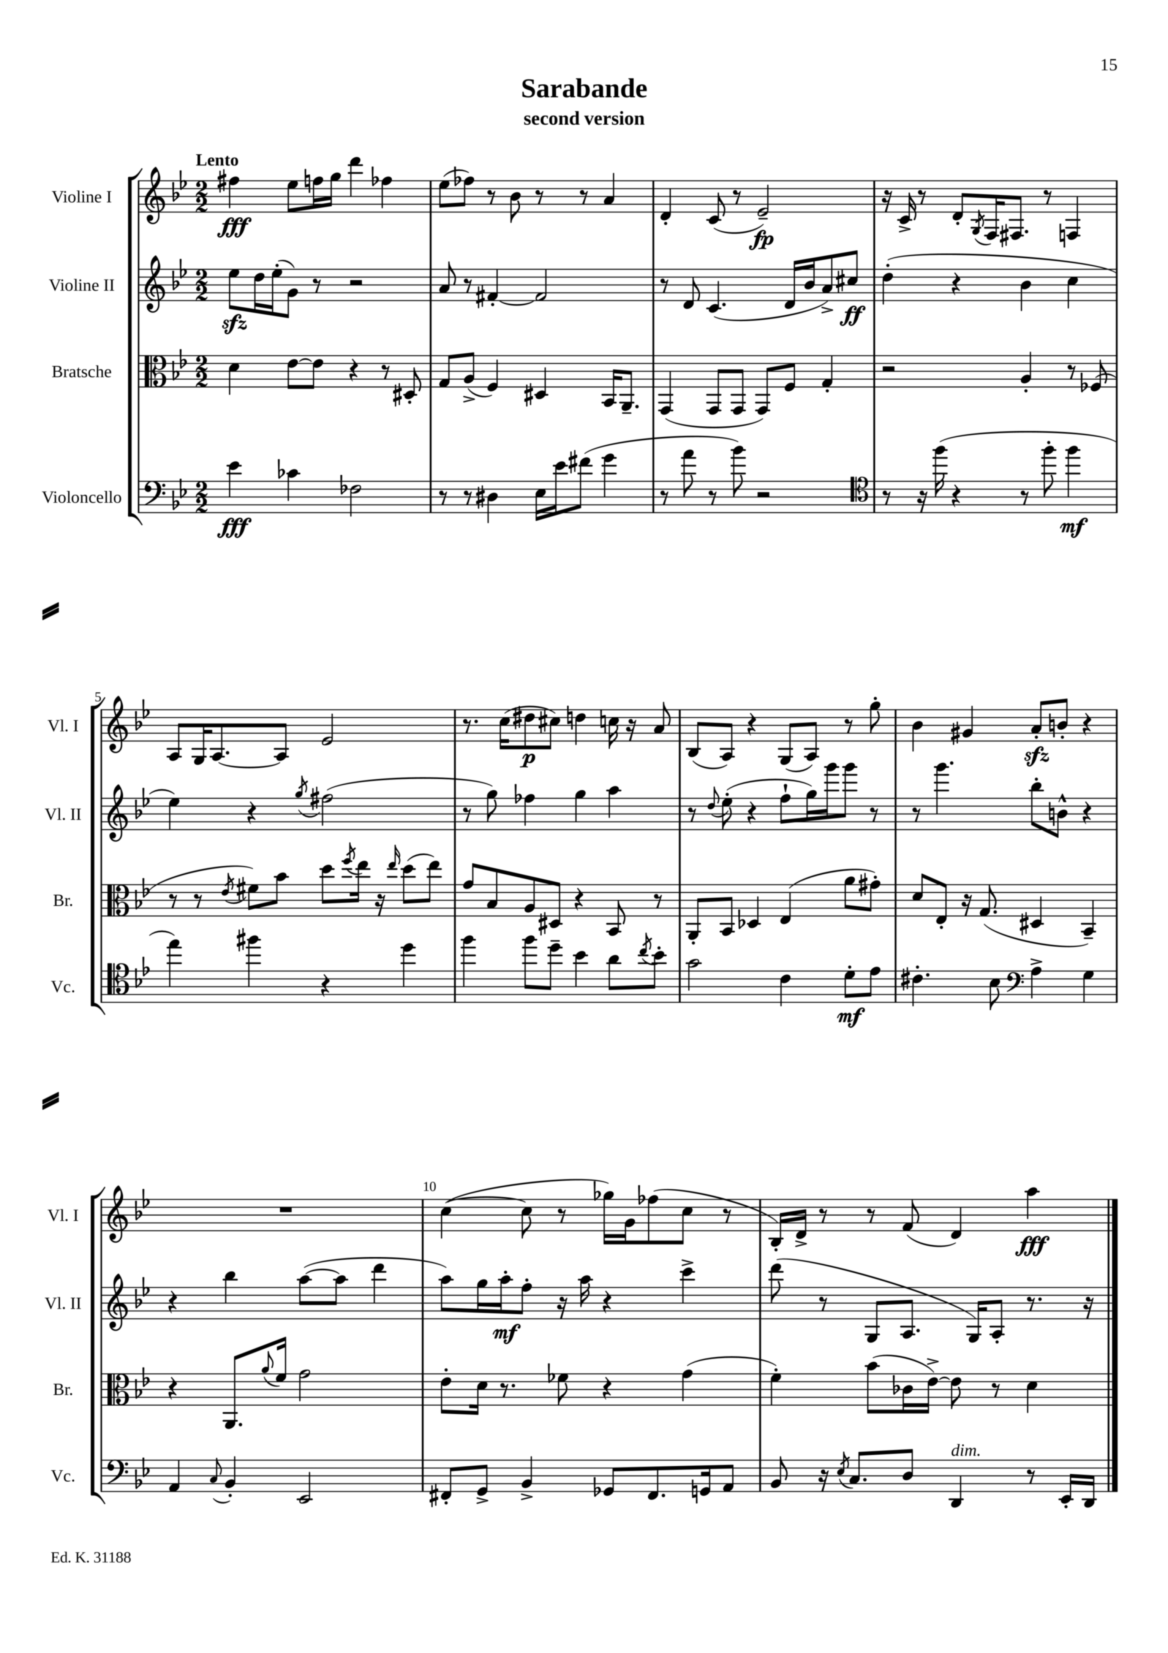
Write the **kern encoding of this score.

**kern	**kern	**kern	**kern
*staff4	*staff3	*staff2	*staff1
*clefF4	*clefC3	*clefG2	*clefG2
*k[b-e-]	*k[b-e-]	*k[b-e-]	*k[b-e-]
*M2/2	*M2/2	*M2/2	*M2/2
4e-\	4d\	8ee-\L	4ff#\
.	.	16dd\L	.
.	.	(16ee-'\J	.
4c-\	[8e-\L	8g\J)	8ee-\L
.	8e-\]J	8r	16ff\L
.	.	.	16gg\JJ
2F-\	4r	2r	4ddd\
.	8r	.	4ff-\
.	8D#'/	.	.
=	=	=	=
8r	8G/L	8a/	(8ee-\L
8r	(8A^/J	8r	8ff-\J)
4D#\	4F/)	[4f#'/	8r
.	.	.	8b-\
16E-\LL	4D#/	2f#/]	8r
16e-\J	.	.	.
(8f#\J	.	.	8r
4g\	16BB-/LK	.	4a/
.	8.AA~/J	.	.
=	=	=	=
8r	(4GG/	8r	4d'/
8a\	.	8d/	.
8r	8GG/L	(4.c/	(8c/
8b-\)	8GG/J	.	8r
2r	8GG/L)	.	2e-~/)
.	8F/J	16d/LL	.
.	.	16b-/J	.
.	4G'/	8a^/)	.
.	.	8cc#/J	.
=	=	=	=
*clefC4	*	*	*
8r	2r	(4dd'\	16r
.	.	.	16c^/
16r	.	.	8r
(16ff\	.	.	.
4r	.	4r	8d'/L
.	.	.	8qG/
.	.	.	16F/K
.	.	.	8.F#/J
8r	4A'/	4b-\	.
8ff'\	.	.	8r
4ff\	8r	4cc\	4F/
.	(8F-/	.	.
=	=	=	=
4ee-\)	8r	4ee-\)	8A/L
.	8r	.	16G/K
.	.	.	[8.A/
.	8qe-/	.	.
4ff#\	8f#\L)	4r	.
.	8b-\J	.	8A/]J
.	.	8qgg/	.
4r	8dd\L	(2ff#\	2e-/
.	8qff/	.	.
.	16ee-\Jk	.	.
.	16r	.	.
.	16qqee-/	.	.
4dd\	(8dd\L	.	.
.	8ee-\J)	.	.
=	=	=	=
4ff\	8g/L	8r	8.r
.	8B-/	8gg\)	.
.	.	.	(16cc\LK
8ff\L	8A/	4ff-\	8dd#\
8dd~\J	8D#/J	.	8cc#\J)
4b-\	4r	4gg\	4dd\
8a\L	8BB-/	4aa\	16cc\
.	.	.	16r
8qcc/	.	.	.
8b-'\J	8r	.	8a/
=	=	=	=
2g\	8AA'/L	8r	(8B-/L
.	.	8qqdd/	.
.	8BB-/J	(8ee-'\	8A/J)
.	4D-/	4r	4r
4c\	(4E-/	8ff`\L	(8G/L
.	.	16gg\L)	8A/J)
.	.	16ggg\J	.
8d'\L	8a\L	8ggg\J	8r
8e-\J	8g#'\J)	8r	8gg'\
=	=	=	=
4.c#'\	8d/L	8r	4b-\
.	8E-'/J	4.ggg\	.
.	16r	.	4g#/
.	(8.G/	.	.
8B-\	.	.	.
*clefF4	*	*	*
4A^\	4D#/	8bb-'\L	8a'/L
.	.	8b^^\J	8b'/J
4G\	4BB-~/)	4r	4r
=	=	=	=
4AA/	4r	4r	1r
8qqC/	.	.	.
4BB-'/	8.AA/L	4bb-\	.
.	8qqa/	.	.
.	16f/Jk	.	.
2EE-/	2g\	([8aa\L	.
.	.	8aa\]J	.
.	.	4ddd\	.
=	=	=	=
8FF#'/L	8e-'\L	8aa\L)	([4cc\
8GG^/J	16d\Jk	16gg\L	.
.	8.r	16aa'\J	.
4BB-^/	.	8ff'\J	8cc\]
.	8f-\	16r	8r
.	.	16aa\	.
8GG-/L	4r	4r	16gg-\LL)
.	.	.	16g\J
8.FF#/	.	.	(8ff-\
.	(4g\	4ccc^\	8cc\J
16GG/k	.	.	.
8AA/J	.	.	8r
=	=	=	=
8BB-/	4f'\)	(8ddd\	16B-'/LL)
.	.	.	16d^/JJ
16r	.	8r	8r
8qE-/	.	.	.
8.C/L	.	.	.
.	(8b-\L	8G/L	8r
8D/J	16c-\L	8.A/J	(8f/
.	[16e-^\JJ)	.	.
4DD/	8e-\]	.	4d/)
.	.	16G/LK)	.
.	8r	8A'/J	.
8r	4d\	8.r	4aa\
16EE-'/LL	.	.	.
16DD/JJ	.	16r	.
==	==	==	==
*-	*-	*-	*-
